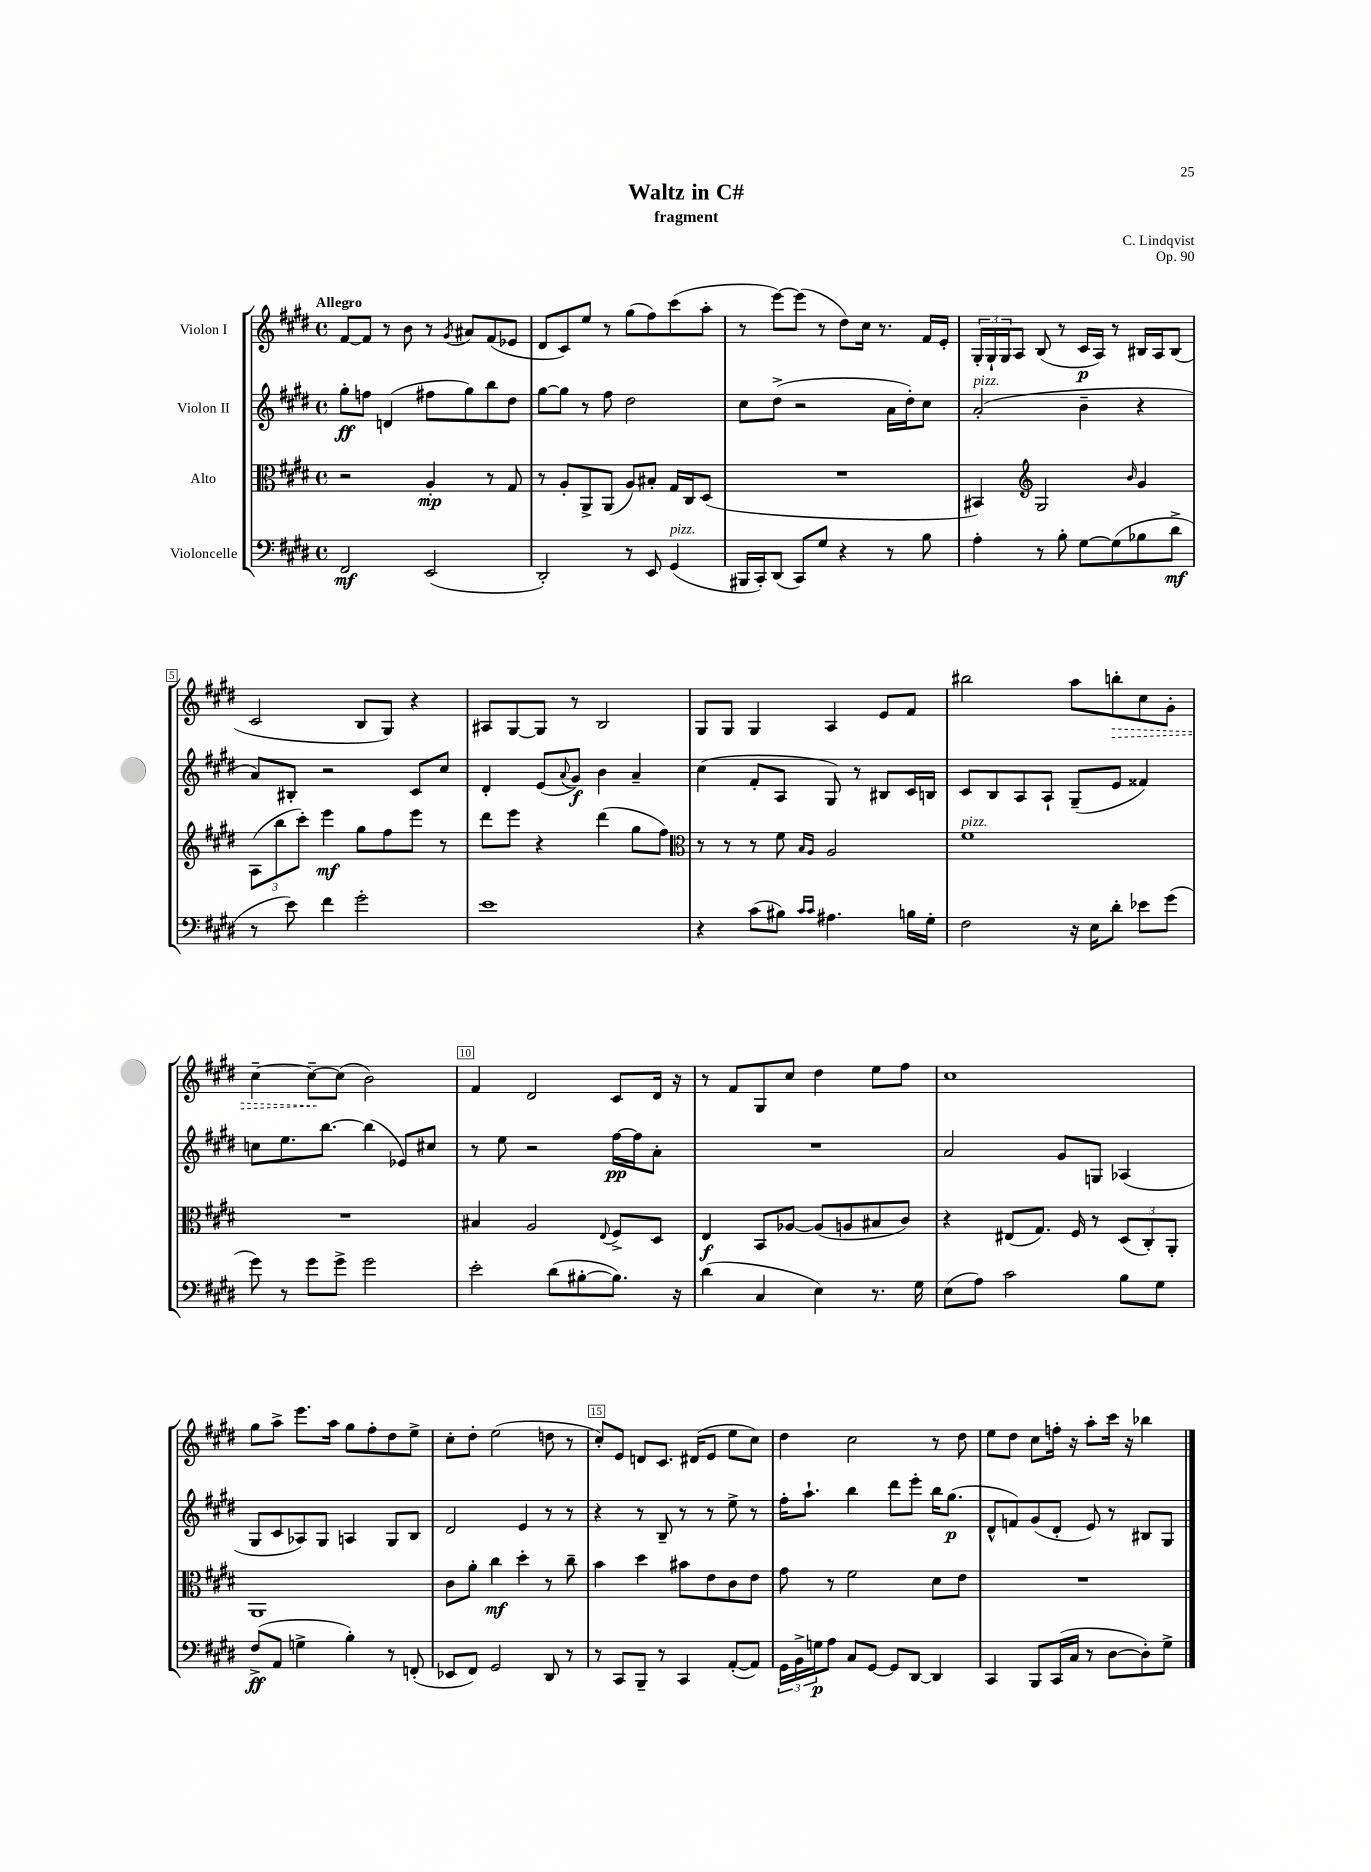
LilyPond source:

\header { title = "Waltz in C#" composer = "C. Lindqvist" subtitle = "fragment" opus = "Op. 90" }
<<
\new StaffGroup <<
\new Staff = "s0" \with { instrumentName = "Violon I" } {
    \clef treble \key e \major \defaultTimeSignature \time 4/4 \tempo "Allegro"
    fis'8~ fis'8 r8 b'8 r8 \acciaccatura { gis'8 } ais'8 fis'8( ees'8 |
    dis'8 cis'8) e''8 r8 gis''8( fis''8) cis'''8( a''8-. |
    r8 e'''8~) e'''8( r8 dis''8) cis''16 r8. fis'16 e'16-. |
    \tuplet 3/2 { gis16-. gis16-! gis16 } a8 b8( r8 cis'16\p a16) r8 bis16 a16 bis8( |
    cis'2 b8 gis8) r4 |
    ais8 gis8~ gis8 r8 b2 |
    gis8 gis8 gis4 a4 e'8 fis'8 |
    bis''2 a''8 \once \override Hairpin.style = #'dashed-line b''8-.\> cis''8 gis'8-. |
    cis''4~-- cis''8~--\! cis''8( b'2) |
    fis'4 dis'2 cis'8 dis'16 r16 |
    r8 fis'8 gis8 cis''8 dis''4 e''8 fis''8 |
    cis''1 |
    gis''8 a''8-> e'''8. a''16 gis''8 fis''8-. dis''8 e''8-> |
    cis''8-. dis''8-. e''2( d''8 r8 |
    cis''8-.) e'8 d'8 cis'8. dis'16( e'8 e''8 cis''8) |
    dis''4 cis''2 r8 dis''8 |
    e''8 dis''8 cis''8 f''16-. r16 a''8-. cis'''16 r16 bes''4 \bar "|." |
}
\new Staff = "s1" \with { instrumentName = "Violon II" } {
    \clef treble \key e \major \defaultTimeSignature \time 4/4
    gis''8-.\ff f''8 d'4( fis''8 gis''8) b''8 dis''8 |
    gis''8~ gis''8 r8 fis''8 dis''2 |
    cis''8 dis''8->( r2 a'16 dis''16-.) cis''8 |
    a'2-.^\markup { \italic "pizz." }( b'4-- r4 |
    a'8) bis8-. r2 cis'8 cis''8 |
    dis'4-. e'8( \appoggiatura { a'8 } gis'8\f) b'4 a'4-- |
    cis''4( fis'8-. a8 gis8) r8 bis8 cis'16 b16 |
    cis'8 b8 a8 a8-! gis8--( e'8 fisis'4) |
    c''8 e''8. b''8.~ b''4( ees'8) cis''8 |
    r8 e''8 r2 fis''16~\pp fis''16 a'8-. |
    R1 |
    a'2 gis'8 g8 aes4( |
    gis8 cis'8 aes8) gis8 a4 gis8 b8 |
    dis'2 e'4 r8 r8 |
    r4 r8 b8-- r8 r8 e''8-> r8 |
    fis''16-. a''8.-! b''4 dis'''8 e'''8-. b''16 gis''8.\p( |
    dis'8-^ f'8) gis'8( dis'8-. e'8) r8 bis8 gis8 \bar "|." |
}
\new Staff = "s2" \with { instrumentName = "Alto" } {
    \clef alto \key e \major \defaultTimeSignature \time 4/4
    r2 a4-.\mp r8 gis8 |
    r8 a8-. a,8-> a,8( a8) bis8-. gis16 cis16 dis8( |
    R1 |
    bis,4) \clef treble gis2 \grace { b'16 } gis'4 |
    \tuplet 3/2 { a8( b''8 cis'''8-.) } e'''4\mf gis''8 fis''8 e'''8 r8 |
    dis'''8 e'''8 r4 dis'''4( gis''8 fis''8) |
    \clef alto r8 r8 r8 fis'8 \grace { b16 a16 } a2 |
    fis'1^\markup { \italic "pizz." } |
    R1 |
    bis4 a2 \appoggiatura { e8 } fis8-> dis8 |
    e4\f b,8 aes8~ aes8( a8 bis8 cis'8) |
    r4 eis8( gis8.) fis16 r8 \tuplet 3/2 { dis8( cis8-.) a,8-. } |
    a,1 |
    cis'8 a'8-. cis''4\mf dis''4-. r8 cis''8-- |
    b'4 dis''4 bis'8 e'8 cis'8 e'8 |
    gis'8 r8 fis'2 dis'8 e'8 |
    R1 \bar "|." |
}
\new Staff = "s3" \with { instrumentName = "Violoncelle" } {
    \clef bass \key e \major \defaultTimeSignature \time 4/4
    fis,2\mf e,2( |
    dis,2-.) r8 e,8 gis,4^\markup { \italic "pizz." }( |
    bis,,16 cis,16-.) dis,8( cis,8) gis8 r4 r8 b8 |
    a4-. r8 b8-. gis8~ gis8( bes8 dis'8->\mf |
    r8 e'8) fis'4 gis'2-. |
    e'1 |
    r4 cis'8( bis8) \grace { cis'16 cis'16 } ais4. b16 gis16-. |
    fis2 r16 e16 dis'8-. ees'8 gis'8( |
    gis'8) r8 gis'8 gis'8-> gis'2 |
    e'2-. dis'8( bis8~-. bis8.) r16 |
    dis'4( cis4 e4) r8. gis16 |
    e8( a8) cis'2 b8 gis8 |
    fis8->\ff( a,8 g4-> b4-.) r8 f,8-.( |
    ees,8 fis,8) gis,2 dis,8 r8 |
    r8 cis,8 b,,8-- r8 cis,4 a,8~-.( a,8) |
    \tuplet 3/2 { gis,16 b,16-> g16\p } a8 cis8 gis,8~ gis,8 dis,8~ dis,4 |
    cis,4 b,,8 cis,16( cis16 r8 dis8~ dis8-.) gis8-> \bar "|." |
}
>>
>>
\layout { \context { \Score \override BarNumber.break-visibility = ##(#f #t #t) barNumberVisibility = #(every-nth-bar-number-visible 5) \override BarNumber.stencil = #(make-stencil-boxer 0.1 0.3 ly:text-interface::print) } }
